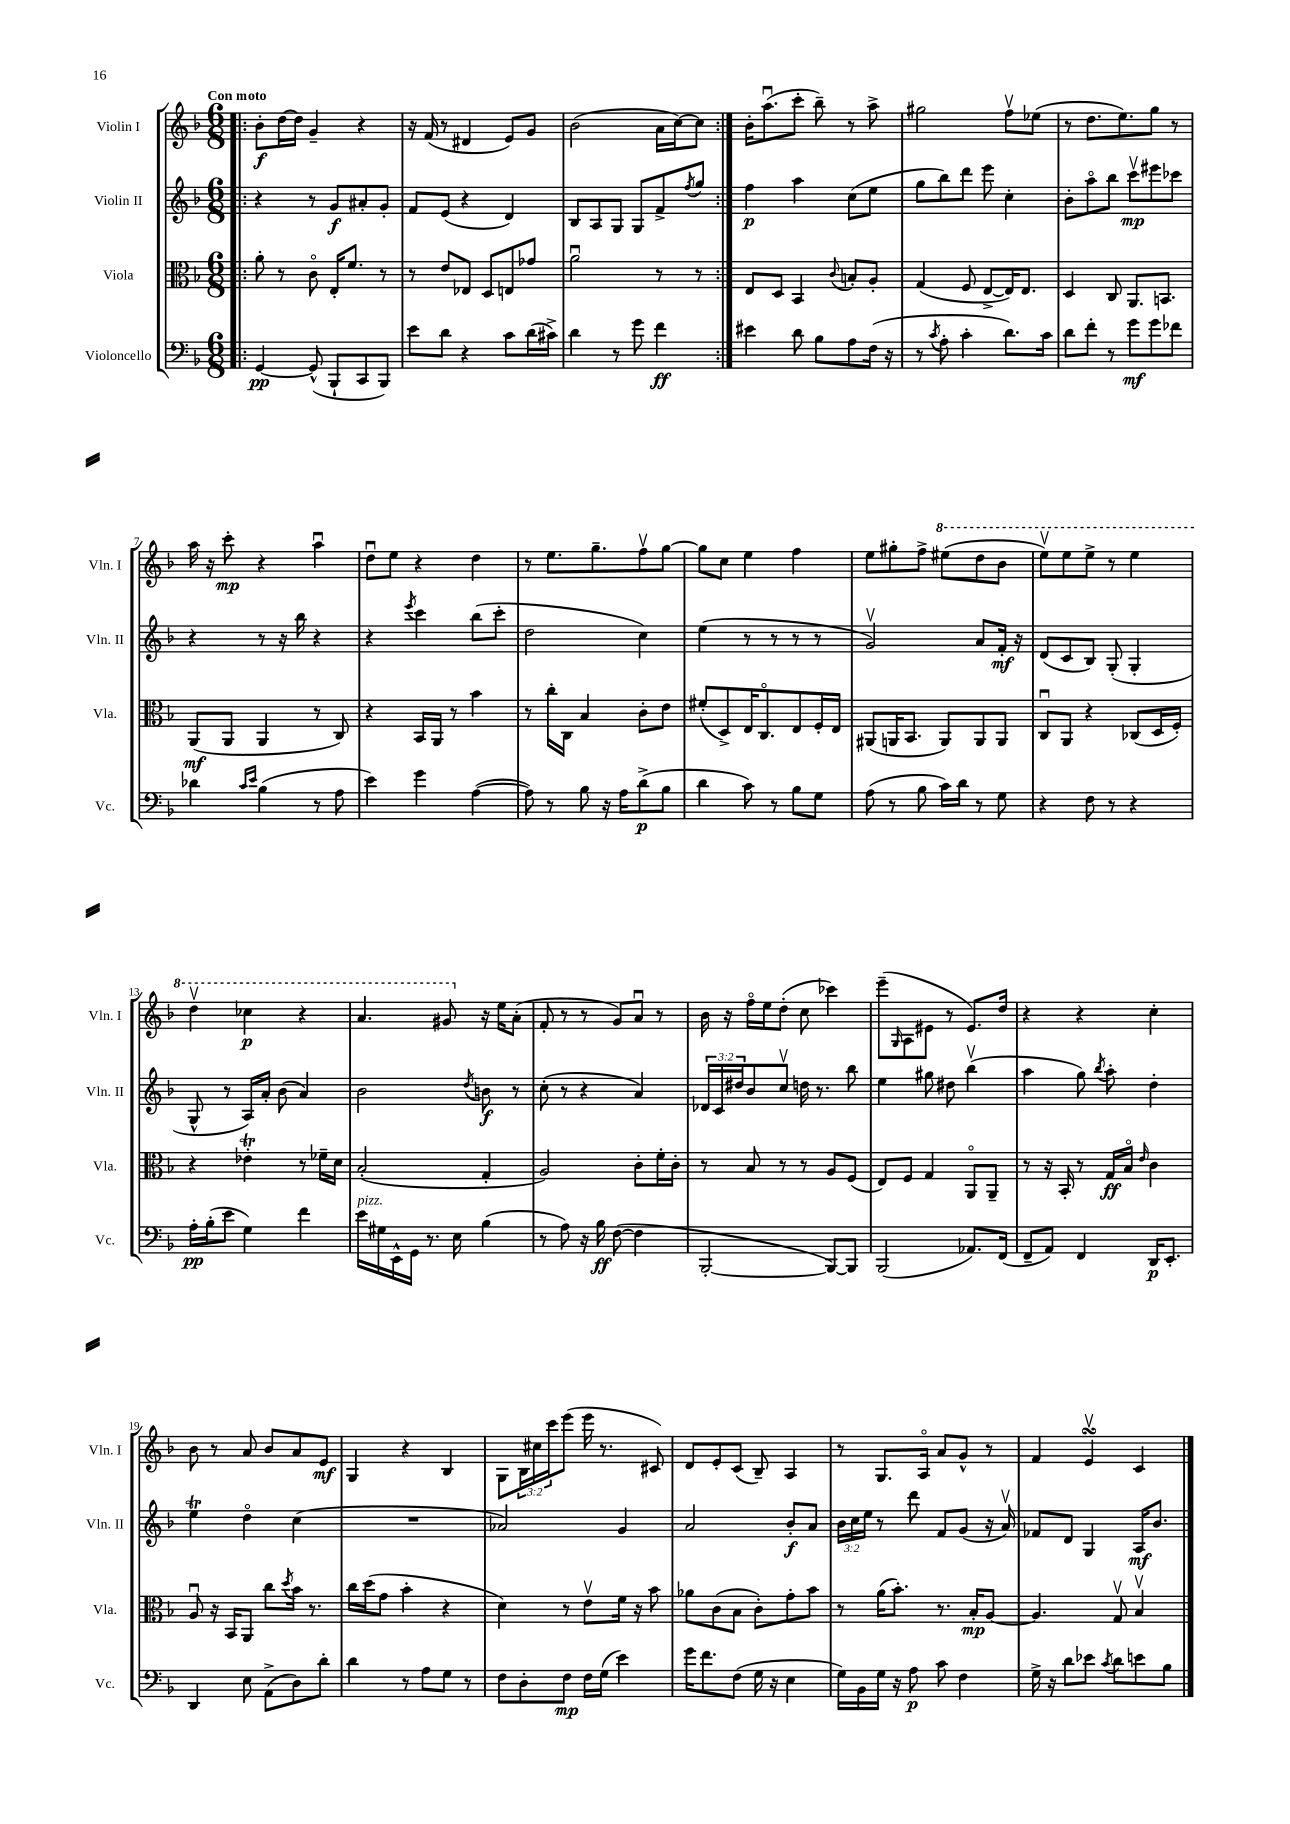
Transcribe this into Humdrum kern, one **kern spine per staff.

**kern	**dynam	**kern	**dynam	**kern	**dynam	**kern	**dynam
*part4	*part4	*part3	*part3	*part2	*part2	*part1	*part1
*staff4	*staff4	*staff3	*staff3	*staff2	*staff2	*staff1	*staff1
*I"Violoncello	*	*I"Viola	*	*I"Violin II	*	*I"Violin I	*
*I'Vc.	*	*I'Vla.	*	*I'Vln. II	*	*I'Vln. I	*
*clefF4	*	*clefC3	*	*clefG2	*	*clefG2	*
*k[b-]	*	*k[b-]	*	*k[b-]	*	*k[b-]	*
*M6/8	*	*M6/8	*	*M6/8	*	*M6/8	*
=1!|:	=1!|:	=1!|:	=1!|:	=1!|:	=1!|:	=1!|:	=1!|:
!	!	!	!	!	!	!LO:TX:a:B:t=Con moto	!
[4GG/	pp	8a'\	.	4r	.	8b-'\L	f
.	.	8r	.	.	.	[16dd\L	.
.	.	.	.	.	.	16dd\JJ]	.
(8GG^^/]	.	8c\	.	8r	.	4g~/	.
8BBB-`/L	.	16E'/KL	.	8g/L	f	.	.
.	.	8.f/J	.	.	.	.	.
8CC/	.	.	.	8a#X'/	.	4r	.
8BBB-/J)	.	8r	.	8g'/J	.	.	.
=2	=2	=2	=2	=2	=2	=2	=2
8e\L	.	8r	.	8f/L	.	16r	.
.	.	.	.	.	.	(16f/	.
8d\J	.	8e/L	.	(8e/J	.	8r	.
4r	.	8E-X/J	.	4r	.	4d#X/	.
.	.	8D/L	.	.	.	.	.
8c\L	.	8En/	.	4d/)	.	8e/L)	.
(16d\L	.	8g-X/J	.	.	.	8g/J	.
16c#X^\JJ)	.	.	.	.	.	.	.
=3	=3	=3	=3	=3	=3	=3	=3
4d\	.	2au\	.	8B-/L	.	(2b-\	.
.	.	.	.	8A/	.	.	.
8r	.	.	.	8G/J	.	.	.
8g\	.	.	.	8G/L	.	.	.
4f\	ff	8r	.	8f^/	.	16a\LL	.
.	.	.	.	.	.	[16cc\J)	.
.	.	.	.	8qff/	.	.	.
.	.	8r	.	8gg/J	.	8cc\J]	.
=4:|!	=4:|!	=4:|!	=4:|!	=4:|!	=4:|!	=4:|!	=4:|!
4e#X\	.	8E/L	.	4ff\	p	16b-'\KL	.
.	.	.	.	.	.	(8.aau\	.
.	.	8D/J	.	.	.	.	.
8d\	.	4BB-/	.	4aa\	.	8ccc'\J	.
8B-\L	.	.	.	.	.	8bb-~\)	.
.	.	8qqc/	.	.	.	.	.
8A\	.	8Bn'/L	.	(8cc\L	.	8r	.
(16F\Jk	.	8A'/J	.	8ee\J	.	8aa^\	.
16r	.	.	.	.	.	.	.
=5	=5	=5	=5	=5	=5	=5	=5
8r	.	(4G/	.	8gg\L	.	2gg#X\	.
8qc/	.	.	.	.	.	.	.
8A'\	.	.	.	8bb-\)	.	.	.
4c'\	.	8F/	.	8ddd\J	.	.	.
.	.	[8E^/L	.	8eee\	.	.	.
8.d\L)	.	16E/K])	.	4cc'\	.	8ffv\L	.
.	.	8.E/J	.	.	.	.	.
.	.	.	.	.	.	(8ee-X\J	.
16c\Jk	.	.	.	.	.	.	.
=6	=6	=6	=6	=6	=6	=6	=6
8d\L	.	4D/	.	8b-'\L	.	8r	.
8f'\J	.	.	.	8aa\	.	8.dd\L	.
8r	.	8C/	.	8bb-\J	.	.	.
.	.	.	.	.	.	8.ee\)	.
8g\L	mf	8.AA/L	.	8cccv\L	mp	.	.
8g\	.	.	.	8eee#X\	.	8gg\J	.
.	.	8.BBn/J	.	.	.	.	.
8f-X\J	.	.	.	8ccc-X\J	.	8r	.
!!LO:LB:g=z
=7	=7	=7	=7	=7	=7	=7	=7
4d-X\	.	(8AA/L	mf	4r	.	16aa\	.
.	.	.	.	.	.	16r	.
.	.	8AA/J	.	.	.	8ccc'\	mp
16qqc/LL	.	.	.	.	.	.	.
16qqe/JJ	.	.	.	.	.	.	.
(4B-\	.	4AA/	.	8r	.	4r	.
.	.	.	.	16r	.	.	.
.	.	.	.	16bb-\	.	.	.
8r	.	8r	.	4r	.	4aau\	.
8A\	.	8C/)	.	.	.	.	.
=8	=8	=8	=8	=8	=8	=8	=8
4e\)	.	4r	.	4r	.	8ddu\L	.
.	.	.	.	.	.	8ee\J	.
.	.	.	.	8qeee/	.	.	.
4g\	.	16BB-/LL	.	4ccc\	.	4r	.
.	.	16AA/JJ	.	.	.	.	.
.	.	8r	.	.	.	.	.
([4A\	.	4b-\	.	(8bb-\L	.	4dd\	.
.	.	.	.	8ccc'\J	.	.	.
=9	=9	=9	=9	=9	=9	=9	=9
8A\])	.	8r	.	2dd\	.	8r	.
8r	.	16cc'\LL	.	.	.	8.ee\L	.
.	.	16C\JJ	.	.	.	.	.
8B-\	.	4B-/	.	.	.	.	.
.	.	.	.	.	.	8.gg~\	.
16r	.	.	.	.	.	.	.
16A\KL	.	.	.	.	.	.	.
(8d^\	p	8c'\L	.	4cc\)	.	8ffv\	.
8B-\J	.	8e\J	.	.	.	[8gg\J	.
=10	=10	=10	=10	=10	=10	=10	=10
4d\	.	(8f#X'/L	.	(4ee\	.	8gg\L]	.
.	.	8D^/)	.	.	.	8cc\J	.
8c\)	.	16E/K	.	8r	.	4ee\	.
.	.	8.C/	.	.	.	.	.
8r	.	.	.	8r	.	.	.
8B-\L	.	8E/	.	8r	.	4ff\	.
8G\J	.	16F'/L	.	8r	.	.	.
.	.	16E/JJ	.	.	.	.	.
=11	=11	=11	=11	=11	=11	=11	=11
(8A\	.	(8AA#X/L	.	2gv/)	.	8ee\L	.
8r	.	16AAn/K	.	.	.	8gg#X'\	.
.	.	8.BB-/J	.	.	.	.	.
8B-\	.	.	.	.	.	8ff^\J	.
*	*	*	*	*	*	*8va	*
16c\LL)	.	8AA/L)	.	.	.	(8eee#X\L	.
16d\JJ	.	.	.	.	.	.	.
8r	.	8AA/	.	8a/L	.	8ddd\	.
8G\	.	8AA/J	.	16f'/Jk	mf	8bb-\J	.
.	.	.	.	16r	.	.	.
=12	=12	=12	=12	=12	=12	=12	=12
4r	.	8Cu/L	.	(8d/L	.	8eeev\L)	.
.	.	8AA/J	.	8c/	.	8eee\	.
8F\	.	4r	.	8B-/J)	.	8eee^\J	.
8r	.	.	.	(8G'/	.	8r	.
4r	.	(8C-X/L	.	4G'/	.	4eee\	.
.	.	16D/L	.	.	.	.	.
.	.	16F'/JJ)	.	.	.	.	.
!!LO:LB:g=z
=13	=13	=13	=13	=13	=13	=13	=13
16A'\LL	pp	4r	.	8G^^/	.	4dddv\	.
(16B-'\J	.	.	.	.	.	.	.
8e\J	.	.	.	8r	.	.	.
4G\)	.	4e-XT'\	.	16A/LL)	.	4ccc-X\	p
.	.	.	.	16a'/JJ	.	.	.
.	.	.	.	(8b-\	.	.	.
4f\	.	8r	.	4a/)	.	4r	.
.	.	16f-X~\LL	.	.	.	.	.
.	.	16d\JJ	.	.	.	.	.
=14	=14	=14	=14	=14	=14	=14	=14
!LO:TX:a:i:t=pizz.	!	!	!	!	!	!	!
16e\LL	.	(2B-'/	.	2b-\	.	4.aa/	.
16G#X\	.	.	.	.	.	.	.
16EE^^\	.	.	.	.	.	.	.
16GG\JJ	.	.	.	.	.	.	.
8.r	.	.	.	.	.	.	.
.	.	.	.	.	.	8gg#X/	.
16E\	.	.	.	.	.	.	.
.	.	.	.	8qdd/	.	.	.
*	*	*	*	*	*	*X8va	*
(4B-\	.	4G'/	.	8bn\	f	16r	.
.	.	.	.	.	.	16ee\KL	.
.	.	.	.	8r	.	(8a'\J	.
=15	=15	=15	=15	=15	=15	=15	=15
8r	.	2A/)	.	(8cc'\	.	8f'/	.
8A\)	.	.	.	8r	.	8r	.
16r	.	.	.	4r	.	8r	.
16B-\	ff	.	.	.	.	.	.
([8F\	.	.	.	.	.	8g/L)	.
4F\]	.	8c'\L	.	4a/)	.	8au/J	.
.	.	16f'\L	.	.	.	8r	.
.	.	16c'\JJ	.	.	.	.	.
=16	=16	=16	=16	=16	=16	=16	=16
[2BBB-'/	.	8r	.	24d-X/LL	.	16b-\	.
.	.	.	.	24c/	.	.	.
.	.	.	.	.	.	16r	.
.	.	.	.	24dd#X/J	.	.	.
.	.	8B-/	.	8b-/	.	16ff\LL	.
.	.	.	.	.	.	16ee\J	.
.	.	8r	.	8ccv/J	.	(8dd'\J	.
.	.	8r	.	16ddn\	.	8cc\	.
.	.	.	.	8.r	.	.	.
8BBB-/L_)	.	8A/L	.	.	.	4ccc-X\)	.
8BBB-/J]	.	(8F/J	.	8bb-\	.	.	.
=17	=17	=17	=17	=17	=17	=17	=17
(2BBB-/	.	8E/L)	.	4ee\	.	(8eee~\L	.
.	.	.	.	.	.	16qqG/	.
.	.	8F/J	.	.	.	8A\	.
.	.	4G/	.	8gg#X\	.	8e#X\J	.
.	.	.	.	8dd#X\	.	8r	.
8.AA-X/L)	.	8AA/L	.	(4bb-v\	.	8.e#/L)	.
.	.	8AA~/J	.	.	.	.	.
(16FF/Jk	.	.	.	.	.	16dd/Jk	.
=18	=18	=18	=18	=18	=18	=18	=18
8FF~/L	.	8r	.	4aa\	.	4r	.
8AA/J)	.	16r	.	.	.	.	.
.	.	16BB-'/	.	.	.	.	.
4FF/	.	8r	.	8gg\)	.	4r	.
.	.	.	.	8qbb-/	.	.	.
.	.	16G/LL	ff	8aa'\	.	.	.
.	.	16B-/JJ	.	.	.	.	.
.	.	16qqe/	.	.	.	.	.
16DD/KL	p	4c\	.	4dd'\	.	4cc'\	.
8.EE'/J	.	.	.	.	.	.	.
!!LO:LB:g=z
=19	=19	=19	=19	=19	=19	=19	=19
4DD/	.	8Au/	.	4eet\	.	8b-\	.
.	.	16r	.	.	.	8r	.
.	.	16BB-/KL	.	.	.	.	.
8E\	.	8AA/J	.	4dd\	.	8a/	.
(8AA^\L	.	8cc\L	.	.	.	8b-/L	.
.	.	8qdd/	.	.	.	.	.
8D\)	.	16b-\Jk	.	(4cc\	.	8a/	.
.	.	8.r	.	.	.	.	.
8d'\J	.	.	.	.	.	8e/J	mf
=20	=20	=20	=20	=20	=20	=20	=20
4d\	.	16cc\LL	.	2.r	.	4G/	.
.	.	(16dd\J	.	.	.	.	.
.	.	8g\J	.	.	.	.	.
8r	.	4b-'\	.	.	.	4r	.
8A\L	.	.	.	.	.	.	.
8G\J	.	4r	.	.	.	4B-/	.
8r	.	.	.	.	.	.	.
=21	=21	=21	=21	=21	=21	=21	=21
8F\L	.	4d\)	.	2a-X/)	.	8G\L	.
8D'\	.	.	.	.	.	24B-\L	.
.	.	.	.	.	.	24cc#X\	.
.	.	.	.	.	.	24ccc\J	.
8F\J	mp	8r	.	.	.	(8eee\J	.
16F\LL	.	8ev\L	.	.	.	16eee\	.
(16G\JJ	.	.	.	.	.	8.r	.
4e\)	.	16f\Jk	.	4g/	.	.	.
.	.	16r	.	.	.	.	.
.	.	8b-\	.	.	.	8c#X/)	.
=22	=22	=22	=22	=22	=22	=22	=22
16g\KL	.	8a-X\L	.	2a/	.	8d/L	.
8.f\	.	.	.	.	.	.	.
.	.	(8c\	.	.	.	8e'/	.
(8F\J	.	8B-\J	.	.	.	(8c/J	.
16G\	.	8c'\L)	.	.	.	8B-~/)	.
16r	.	.	.	.	.	.	.
4E\	.	8g'\	.	8b-'/L	f	4A/	.
.	.	8b-\J	.	8a/J	.	.	.
=23	=23	=23	=23	=23	=23	=23	=23
16G\LL)	.	8r	.	24b-\LL	.	8r	.
.	.	.	.	24cc\	.	.	.
16BB-\	.	.	.	.	.	.	.
.	.	.	.	24ee\JJ	.	.	.
16G\JJ	.	(16a\KL	.	8r	.	8.G/L	.
16r	.	8.b-'\J)	.	.	.	.	.
8A\	p	.	.	8ddd\	.	.	.
.	.	.	.	.	.	16A/Jk	.
8c\	.	8.r	.	8f/L	.	8a/L	.
4F\	.	.	.	(8g/J	.	8g^^/J	.
.	.	16B-'/KL	mp	.	.	.	.
.	.	[8A/J	.	16r	.	8r	.
.	.	.	.	16av/)	.	.	.
=24	=24	=24	=24	=24	=24	=24	=24
16G^\	.	4.A/]	.	8f-X/L	.	4f/	.
16r	.	.	.	.	.	.	.
8d\L	.	.	.	8d/J	.	.	.
8e-X\J	.	.	.	4G/	.	4esSsSv/	.
8qc/	.	.	.	.	.	.	.
8d\L	.	8Gv/	.	.	.	.	.
8en\	.	4B-v/	.	16A/KL	mf	4c/	.
.	.	.	.	8.b-/J	.	.	.
8B-\J	.	.	.	.	.	.	.
==	==	==	==	==	==	==	==
*-	*-	*-	*-	*-	*-	*-	*-
